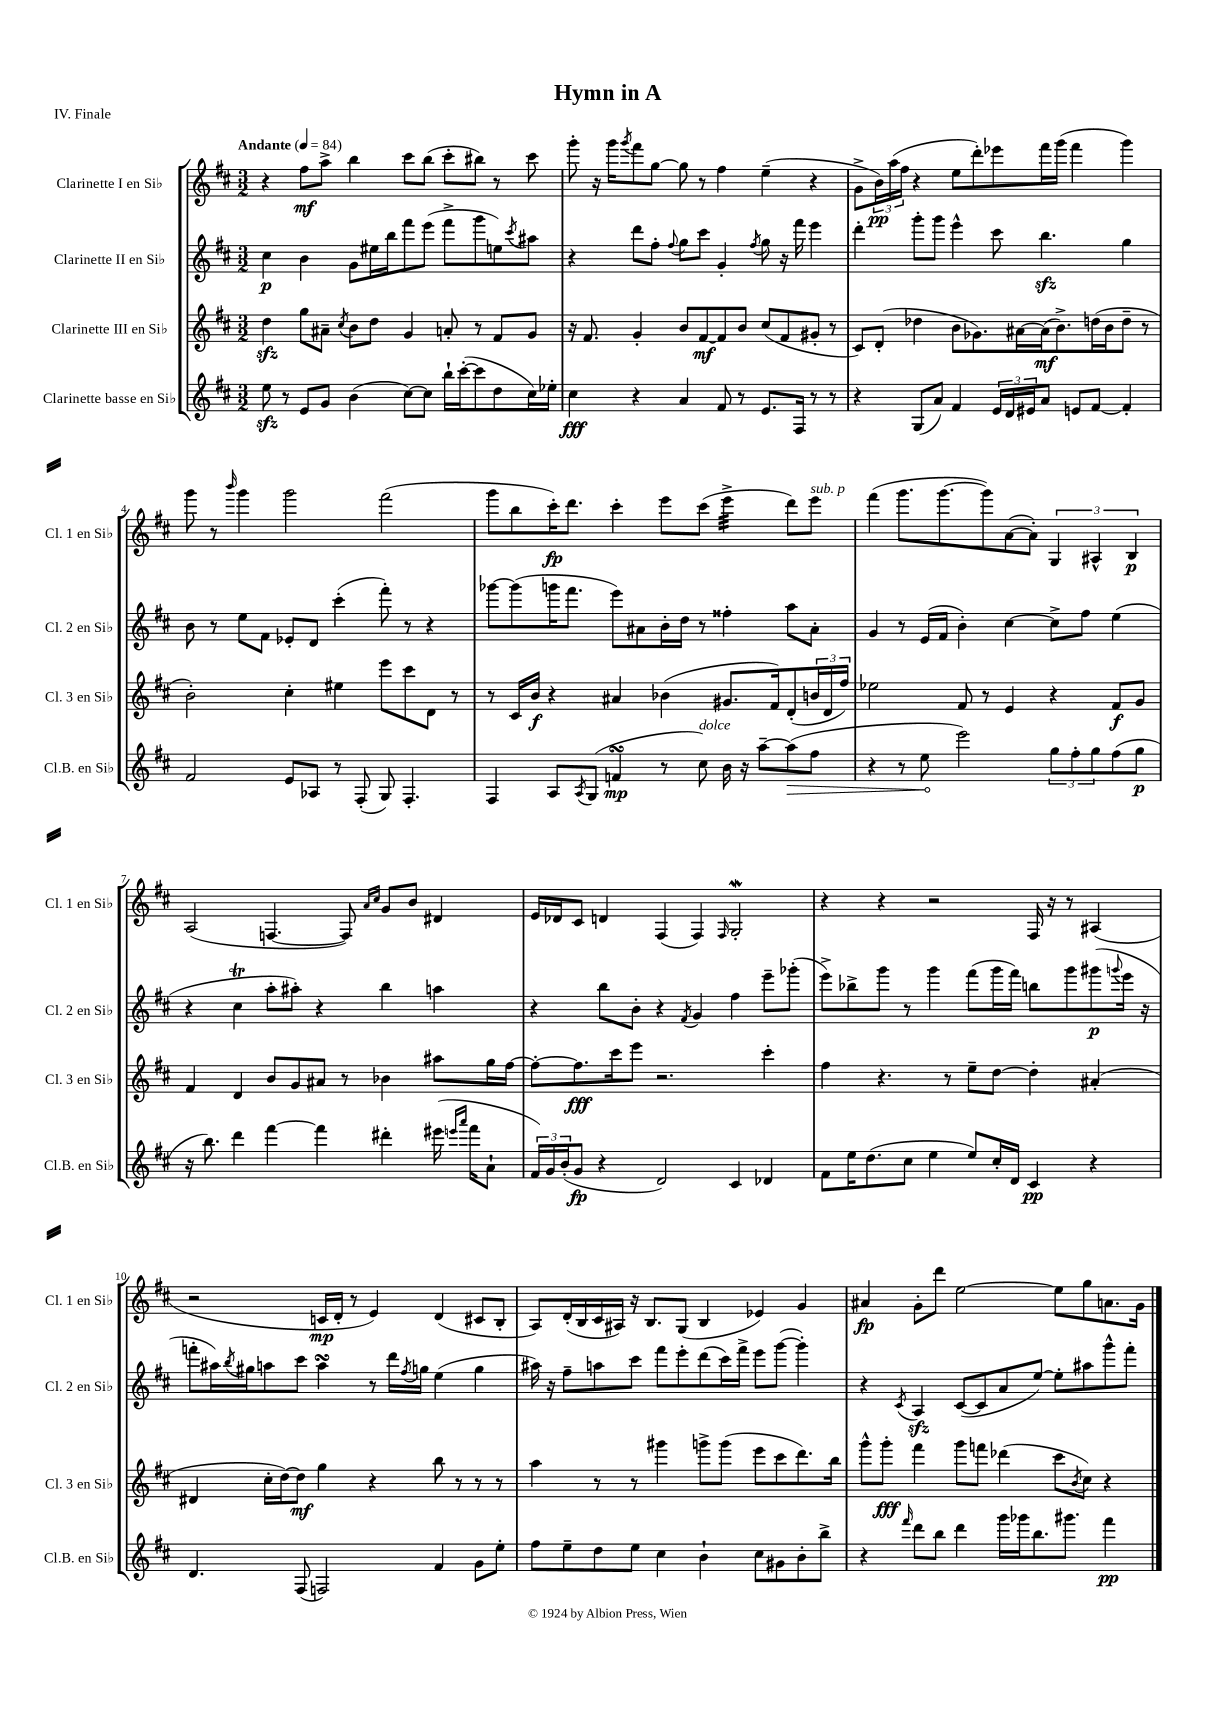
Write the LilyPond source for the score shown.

\header { title = "Hymn in A" piece = "IV. Finale" }
<<
\new StaffGroup <<
\new Staff = "s0" \with { instrumentName = "Clarinette I en Sib" shortInstrumentName = "Cl. 1 en Sib" } {
    \clef treble \key d \major \numericTimeSignature \time 3/2 \tempo "Andante" 4 = 84
    r4 fis''8\mf a''8-> b''4 cis'''8 b''8( cis'''8-. bis''8) r8 cis'''8 |
    g'''8-. r16 g'''16 \acciaccatura { g'''8 } fis'''8 g''8~ g''8 r8 fis''4 e''4--( r4 |
    g'8-> \tuplet 3/2 { b'16\pp) a''16( fis''16 } r4 e''8 d'''8-.) ees'''8 fis'''16 g'''16( fis'''4 g'''4) |
    g'''8 r8 \grace { b'''16 } g'''4 g'''2 fis'''2( |
    g'''8 b''8 cis'''16-.\fp) d'''8. cis'''4-. e'''8 cis'''8( e'''4:32-> d'''8) e'''8^\markup { \italic "sub. p" } |
    fis'''4( g'''8. g'''8.~ g'''8) a'8~( a'8-.) \tuplet 3/2 { g4 ais4-^ b4\p } |
    a2( f4.~ f8) \grace { a'16 cis''16 } g'8 b'8 dis'4 |
    e'16 des'16 cis'8 d'4 fis4( fis4) \grace { fis16 } g2-.\mordent |
    r4 r4 r2 fis16 r16 r8 ais4( |
    r2 c'16\mp d'16-. r8 e'4) d'4( cis'8 b8-. |
    a8) d'16-.( b16 cis'16 ais16) r16 b8. g8( b4 ees'4) g'4 |
    ais'4\fp g'8-. d'''8 e''2~ e''8 g''8 a'8. g'16 \bar "|." |
}
\new Staff = "s1" \with { instrumentName = "Clarinette II en Sib" shortInstrumentName = "Cl. 2 en Sib" } {
    \clef treble \key d \major \numericTimeSignature \time 3/2
    cis''4\p b'4 g'8 eis''16 b''16 fis'''8 e'''8( fis'''8-> g'''8 e''8) \acciaccatura { cis'''8 } ais''8 |
    r4 d'''8 fis''8-. \appoggiatura { fis''8 } g''8 cis'''8 g'4-. \acciaccatura { fis''8 } g''8 r16 fis'''16 e'''4 |
    d'''4-. g'''8-. g'''8 e'''4-^ cis'''8 b''4.\sfz g''4 |
    b'8 r8 e''8 fis'8 ees'8-. d'8 cis'''4-.( fis'''8-.) r8 r4 |
    ges'''8~ ges'''8( g'''16 fis'''8. e'''8) ais'8 b'16-. d''16 r8 fisis''4-. a''8 ais'8-. |
    g'4 r8 e'16( fis'16 b'4-.) cis''4~ cis''8-> fis''8 e''4( |
    r4 cis''4\trill a''8-. ais''8-.) r4 b''4 a''4 |
    r4 b''8 b'8-. r4 \acciaccatura { fis'8 } g'4 fis''4 e'''8-- ges'''8-.( |
    e'''8->) bes''8-> g'''8 r8 g'''4 fis'''8( g'''16 fis'''16) b''8 g'''8 gis'''8\p( \appoggiatura { g'''8 } e'''16 r16 |
    f'''8-. ais''16) \acciaccatura { b''8 } gis''16 a''8 cis'''8 a''4\turn r8 d'''16 \acciaccatura { fis''8 } g''16 e''4( g''4 |
    ais''16) r16 fis''8-- a''8 cis'''8 fis'''8 e'''8-. d'''8( cis'''16) fis'''16-> e'''8 g'''8~( g'''4-.) |
    r4 \acciaccatura { cis'8 } a4\sfz cis'8~( cis'8 a'8 e''8~) e''8-. ais''8 g'''8-^ fis'''8-. \bar "|." |
}
\new Staff = "s2" \with { instrumentName = "Clarinette III en Sib" shortInstrumentName = "Cl. 3 en Sib" } {
    \clef treble \key d \major \numericTimeSignature \time 3/2
    d''4\sfz g''8 ais'8-- \acciaccatura { cis''8 } b'8 d''8 g'4 a'8-. r8 fis'8 g'8 |
    r16 fis'8. g'4-. b'8 fis'8~\mf fis'8 b'8 cis''8( fis'8 gis'8-. r8 |
    cis'8) d'8-.( des''4 b'8 ges'8.) ais'16~ ais'16\mf( b'8.->) d''16( b'16 d''8-- r8 |
    b'2-.) cis''4-. eis''4 e'''8 cis'''8 d'8 r8 |
    r8 cis'16 b'16\f r4 ais'4 bes'4( gis'8. fis'16) d'8-.( \tuplet 3/2 { b'16 d'16 fis''16) } |
    ees''2 fis'8 r8 e'4 r4 fis'8\f g'8 |
    fis'4 d'4 b'8 g'8 ais'8 r8 bes'4 ais''8 g''16 fis''16~ |
    fis''8~-. fis''8.\fff cis'''16 e'''8 r2. cis'''4-. |
    fis''4 r4. r8 e''8-- d''8~ d''4-. ais'4-.( |
    dis'4 cis''16-. d''16~) d''8\mf g''4 r4 b''8 r8 r8 r8 |
    a''4 r8 r8 gis'''4 g'''8-> g'''8( e'''8 cis'''8 d'''8.) b''16 |
    g'''8-^ g'''8-.\fff fis'''4 g'''8 f'''8 des'''4( cis'''8 \acciaccatura { b'8 } cis''8) r4 \bar "|." |
}
\new Staff = "s3" \with { instrumentName = "Clarinette basse en Sib" shortInstrumentName = "Cl.B. en Sib" } {
    \clef treble \key d \major \numericTimeSignature \time 3/2
    e''8\sfz r8 e'8 g'8 b'4( cis''8~) cis''8 b''16-! cis'''16~-.( cis'''8 d''8 cis''16) ees''16-. |
    cis''4\fff r4 a'4 fis'8 r8 e'8. fis16 r8 r8 |
    r4 g8( a'8) fis'4 \tuplet 3/2 { e'16 d'16 eis'16 } a'8 e'8 fis'8~ fis'4-. |
    fis'2 e'8 aes8 r8 fis8-.( g8) fis4.-. |
    fis4 a8 \acciaccatura { a8 } g8( f'4\turn\mp r8 cis''8^\markup { \italic "dolce" }) b'16 r16 a''8~-- \once \override Hairpin.circled-tip = ##t a''8\>( fis''8 |
    r4 r8 e''8\! e'''2) \tuplet 3/2 { g''8 fis''8-. g''8 } fis''8( g''8\p |
    r16 b''8.) d'''4 fis'''4~ fis'''4 dis'''4-. eis'''16( \grace { e'''16 a'''16 } fis'''16 a'8-! |
    \tuplet 3/2 { fis'16) g'16 b'16-.( } g'8\fp r4 d'2) cis'4 des'4 |
    fis'8 e''16 d''8.( cis''8 e''4 e''8) cis''16-. d'16 cis'4\pp r4 |
    d'4. fis8( f2) fis'4 g'8 e''8-. |
    fis''8 e''8-- d''8 e''8 cis''4 b'4-! cis''8 gis'8 b'8-. b''8-> |
    r4 \grace { fis'''16 } d'''8 b''8 d'''4 g'''16 ges'''16 b''8. gis'''8. fis'''4\pp \bar "|." |
}
>>
>>
